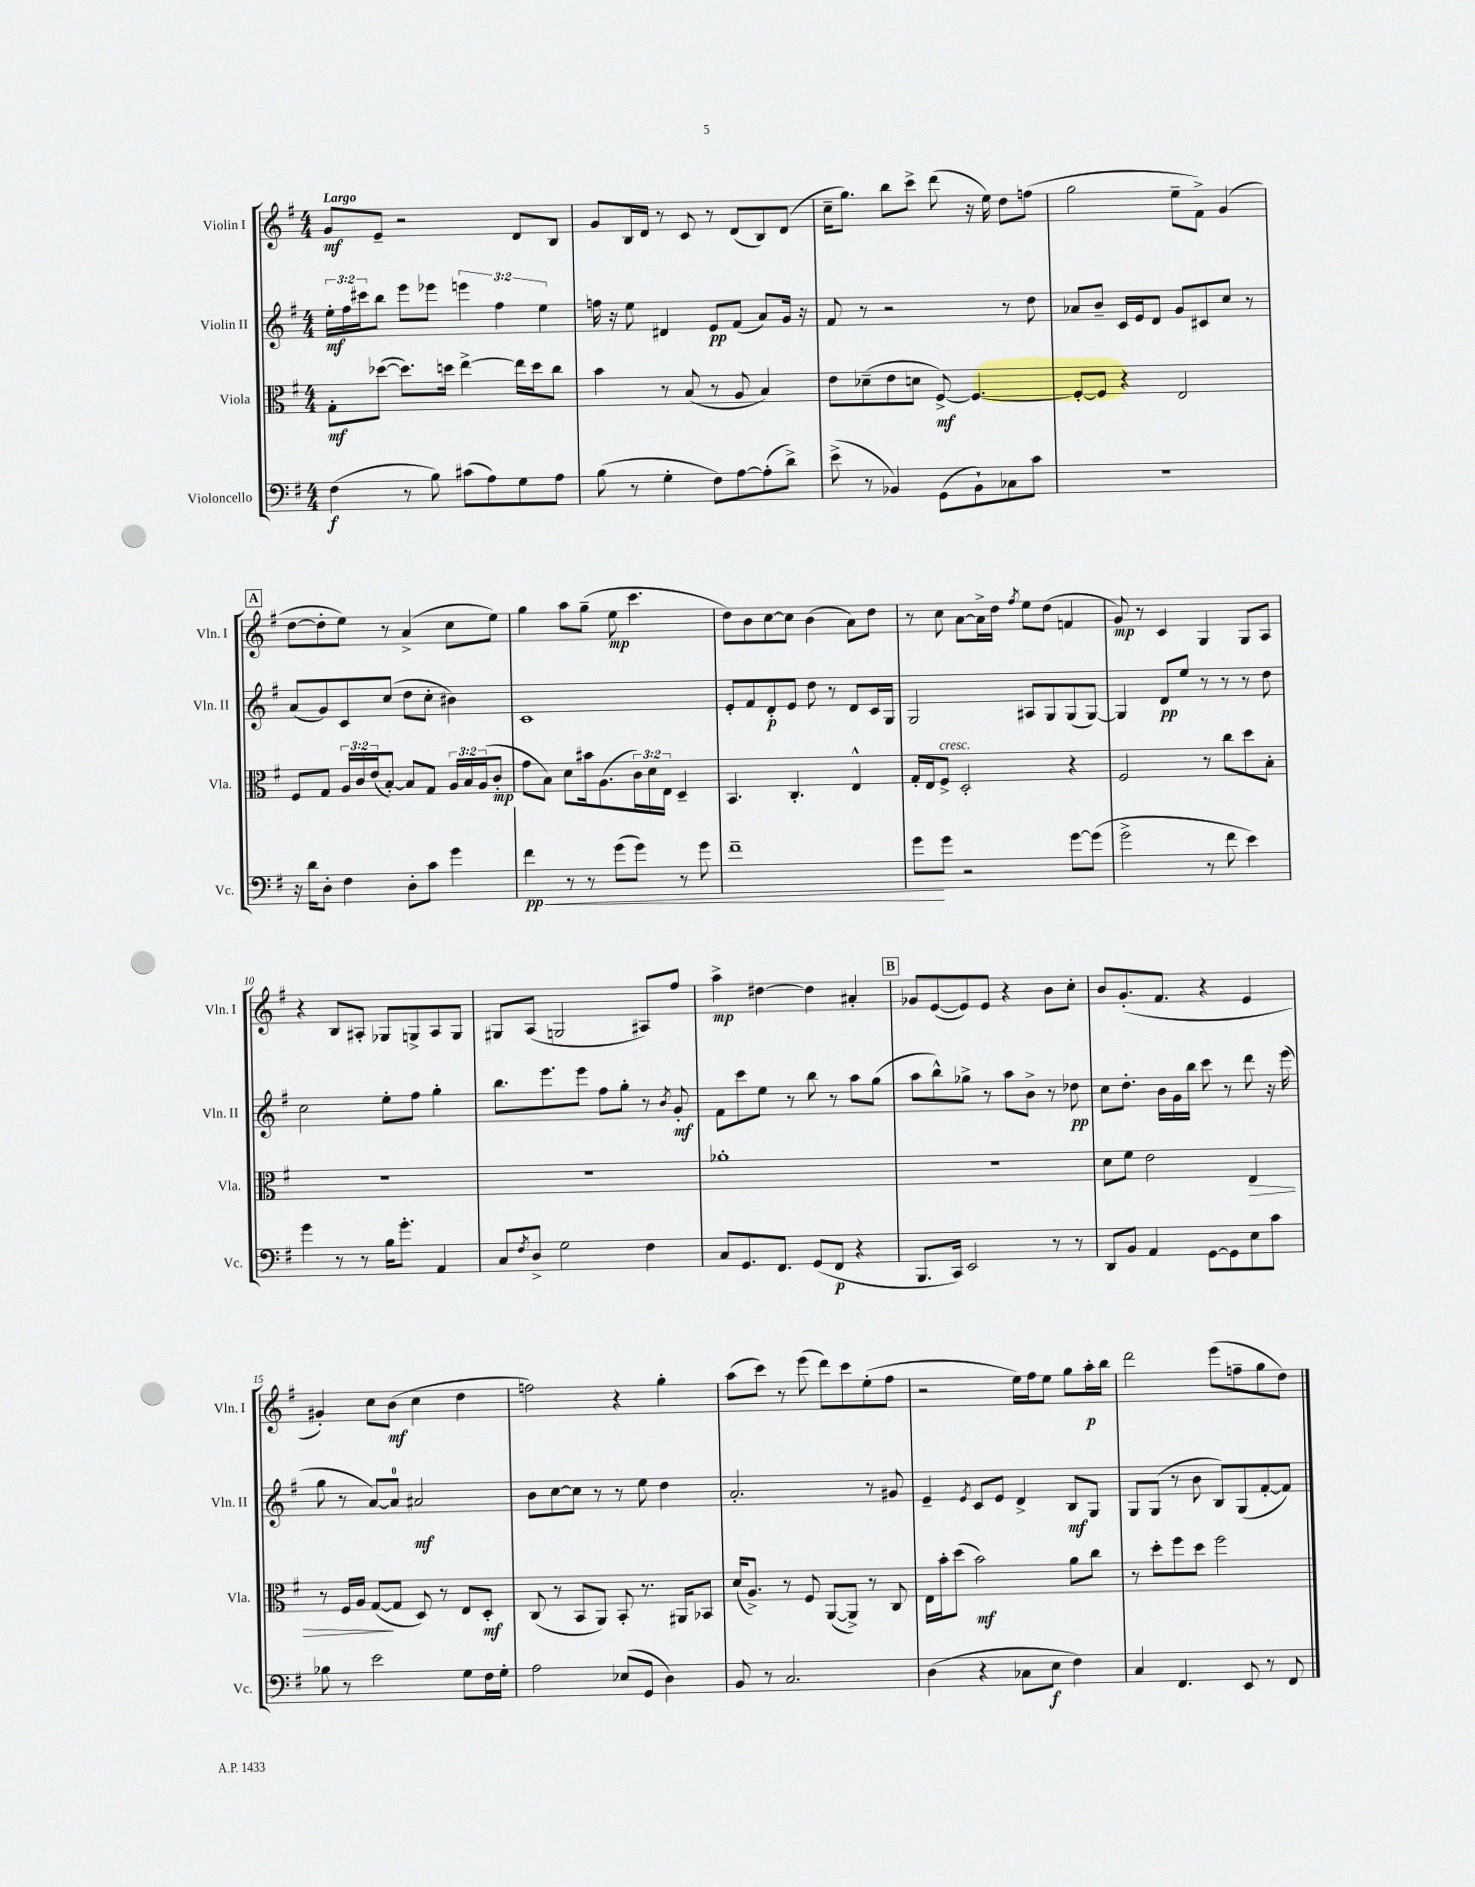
<<
\new StaffGroup <<
\new Staff = "s0" \with { instrumentName = "Violin I" shortInstrumentName = "Vln. I" } {
    \clef treble \key g \major \numericTimeSignature \time 4/4 \tempo "Largo"
    g'8\mf e'8-- r2 d'8 b8 |
    g'8 b16 d'16 r8 c'8 r8 d'8( b8) d'8( |
    c''16-- g''8.) b''8 c'''8-> d'''8( r16 e''16) d''8 f''8( |
    g''2 e''8-- fis'8->) g'4( |
    \mark \markup { \box "A" } d''8~ d''8-. e''8) r8 a'4->( c''8 e''8) |
    g''4 a''8 g''8--( e''8\mp c'''4. |
    d''8) b'8 c''8~ c''8 b'4( a'8) d''8 |
    r8 c''8 a'8~ a'16-> d''16 \acciaccatura { fis''8 } e''8 d''8( f'4 |
    g'8\mp) r8 c'4 g4 g8 a8 |
    r4 b8 ais8-. ges8 g8-> ais8 g8 |
    gis8 a8( g2 ais8) fis''8 |
    a''4->\mp dis''4~ dis''4 ais'4-. |
    \mark \markup { \box "B" } ges'8 e'8~( e'8) e'8 r4 b'8 c''8-. |
    b'8 g'8.-.( fis'8. r4 e'4 |
    gis'4-.) c''8 b'8\mf( c''4 d''4 |
    f''2) r4 g''4-. |
    a''8( c'''8) r8 e'''8( d'''8) c'''8 e''8-.( fis''8 |
    r2 e''16) fis''16 e''8 g''8 a''16-.\p b''16 |
    d'''2 e'''8( f''8-- g''8 d''8) \bar "|." |
}
\new Staff = "s1" \with { instrumentName = "Violin II" shortInstrumentName = "Vln. II" } {
    \clef treble \key g \major \numericTimeSignature \time 4/4 \override Staff.TupletNumber.text = #tuplet-number::calc-fraction-text
    \tuplet 3/2 { e''16-.\mf fis''16 cis'''16 } b''8 e'''8 ees'''8 \tuplet 3/2 { e'''4 fis''4 e''4 } |
    f''16 r16 e''8 dis'4 e'8\pp fis'8( a'8) g'16 r16 |
    fis'8 r8 r2 r8 d''8 |
    aes'8 b'8-- c'16 e'16 d'8 g'8 cis'8 c''8 r8 |
    \mark \markup { \box "A" } a'8( g'8) c'8 c''8( d''8 c''8-. bis'4) |
    c'1 |
    e'8-. fis'8 d'8-.\p e'8 d''8 r8 d'8 c'16 g16 |
    g2 ais8 g8 g8( g8~) |
    g4 d'8\pp e''8 r8 r8 r8 d''8 |
    c''2 e''8-. fis''8 g''4-. |
    b''8. e'''8. e'''8 fis''8 g''8-. r8 \acciaccatura { b'8 } g'8-.\mf |
    fis'8 c'''8 e''8 r8 b''8 r8 a''8 g''8( |
    \mark \markup { \box "B" } a''8 b''8-^) ges''8-> r8 a''8 b'8-> r8 des''8\pp |
    c''8 d''8.-. b'16 g'16 b''16 c'''8 r8 d'''8 r16 e'''16( |
    g''8 r8 a'8~) a'8-0 ais'2\mf |
    b'8 c''8~ c''8 r8 r8 e''8 d''4 |
    a'2.-. r8 gis'8 |
    e'4-- \acciaccatura { e'8 } c'8 e'8 d'4-> b8\mf g8 |
    g8 g8( r8 b'8 b8) g8( fis'8~-. fis'8) \bar "|." |
}
\new Staff = "s2" \with { instrumentName = "Viola" shortInstrumentName = "Vla." } {
    \clef alto \key g \major \numericTimeSignature \time 4/4 \override Staff.TupletNumber.text = #tuplet-number::calc-fraction-text
    g8-.\mf des''8~( des''8.) d''16 e''4~-> e''16 d''16 c''8 |
    b'4 r8 b8( r8 a8 b4) |
    e'8 des'8--( e'8 d'8 fis8~->\mf) fis4.~ |
    fis8~-. fis8 r4 e2 |
    \mark \markup { \box "A" } fis8 g8 \tuplet 3/2 { a16 c'16 e'16( } b8~-.) b8 g8 \tuplet 3/2 { a16 b16 a16( } c'8-.\mp |
    g'8 b8) d'8 bis'16 a8.( \tuplet 3/2 { c'16) d'16 e16 } d4-- |
    b,4. c4.-. e4-^ |
    g16-. e16 fis8->^\markup { \italic "cresc." } d2-. r4 |
    fis2 r8 c''8 d''8 b8-. |
    R1 |
    R1 |
    aes'1-. |
    \mark \markup { \box "B" } R1 |
    d'8 fis'8 e'2 e4\> |
    r8 fis16 a16 g8~\!( g8 d8) r8 e8 d8-.\mf |
    c8( r8 b,8 a,8) b,8-. r8. ais,16 bes,8 |
    d'16( a8.->) r8 fis8 a,8~( a,8->) r8 c8 |
    e16 b'16-. d''8( b'2\mf) a'8 c''8 |
    r8 d''8-. fis''8 d''8 fis''2 \bar "|." |
}
\new Staff = "s3" \with { instrumentName = "Violoncello" shortInstrumentName = "Vc." } {
    \clef bass \key g \major \numericTimeSignature \time 4/4
    fis4\f( r8 b8) cis'8( a8) g8 a8 |
    b8( r8 g4-. fis8) a8~ a8-.( d'8->) |
    e'8->( r8 bes,4) g,8( bes,8-!) ces8 c'8 |
    R1 |
    \mark \markup { \box "A" } r16 d'16 d8-. fis4 d8-. c'8 g'4 |
    fis'4\pp\< r8 r8 g'8( g'8) r8 g'8 |
    fis'1-- |
    g'8\! g'8 r2 g'8~ g'8( |
    g'2-> r8 fis'8 e'4) |
    g'4 r8 r8 b16 g'8.-. a,4 |
    c8 \acciaccatura { fis8 } d8-> g2 fis4 |
    c8 g,8. fis,8. g,8( fis,8\p r4 |
    \mark \markup { \box "B" } b,,8. c,16) e,2 r8 r8 |
    d,8 b,8 a,4 g,8~ g,8 e8 c'8 |
    bes8 r8 e'2 g8 fis16 g16-. |
    a2 ees8( g,8 d4) |
    b,8 r8 c2. |
    d4( r4 ces8 e8\f fis4) |
    c4 fis,4. e,8 r8 fis,8 \bar "|." |
}
>>
>>
